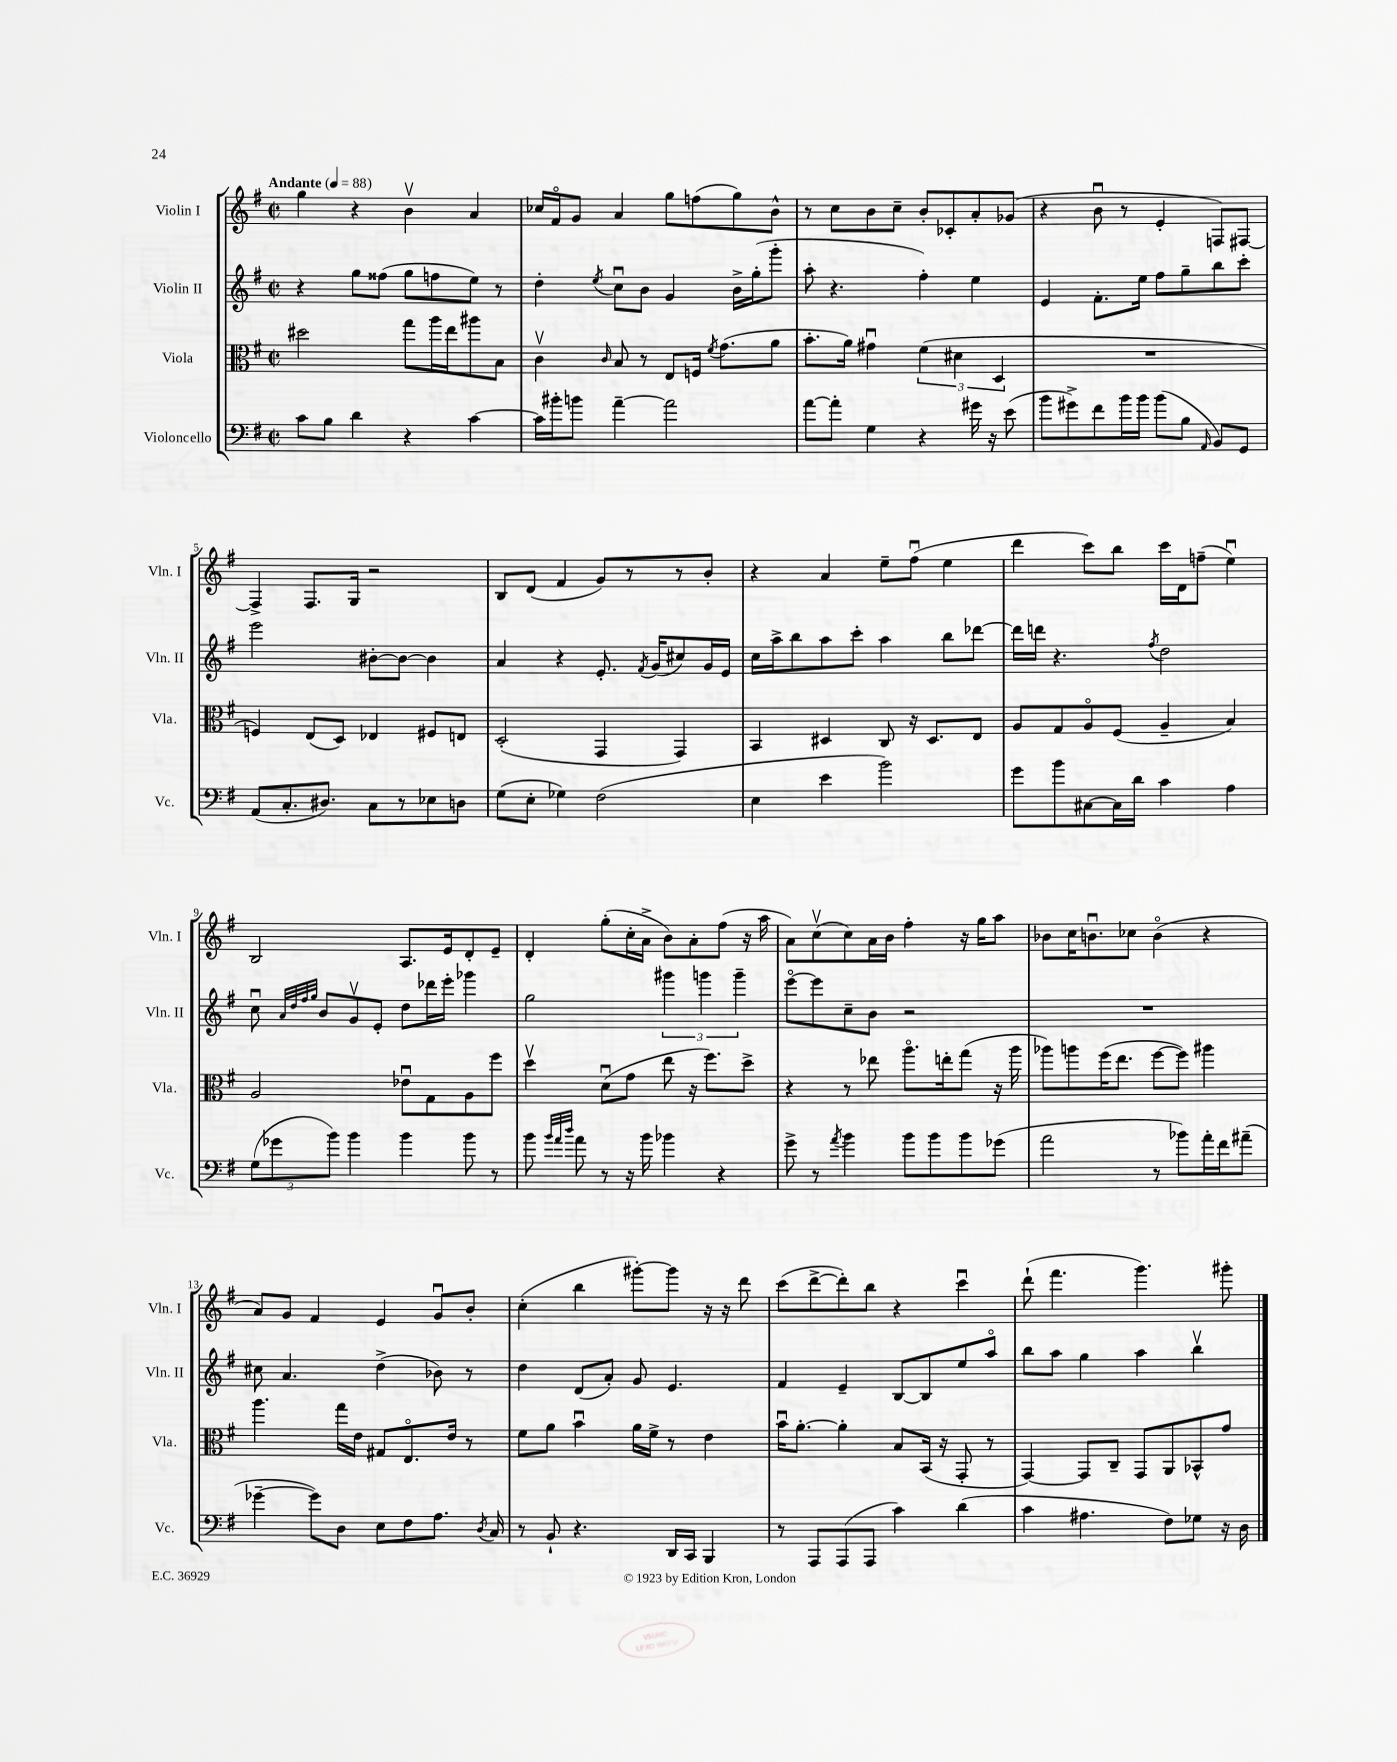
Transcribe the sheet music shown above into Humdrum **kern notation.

**kern	**kern	**kern	**kern
*staff4	*staff3	*staff2	*staff1
*clefF4	*clefC3	*clefG2	*clefG2
*k[f#]	*k[f#]	*k[f#]	*k[f#]
*M2/2	*M2/2	*M2/2	*M2/2
*met(c|)	*met(c|)	*met(c|)	*met(c|)
*MM88	*MM88	*MM88	*MM88
8c\L	2dd#\	4r	4gg\
8B\J	.	.	.
4d\	.	8gg\L	4r
.	.	(8ff##\J	.
4r	8gg\L	8gg\L	4bv\
.	16aa\L	8ff\	.
.	16ee\J	.	.
[4c\	8aa#\	8ee\J)	4a/
.	8B\J	8r	.
=	=	=	=
16c\]LL	4cv\	4dd'\	16cc-/LL
16b#'\J	.	.	16f#o/J
8b\J	.	.	8g/J
.	16qqc/	8qee/	.
[4a~\	8B/	8ccu\L	4a/
.	8r	8b\J	.
2a\]	8E/L	4g/	8gg\L
.	16F/Jk	.	(8ff\
.	8qf#/	.	.
.	(8.g\L	.	.
.	.	16b^\LL	8gg\)
.	.	(16gg'\J	.
.	8a\J	8ggg'\J	8b^^\J
=	=	=	=
[8a\L	8.b'\L	8aa'\	8r
8a'\]J	.	4.r	8cc\L
.	16a\Jk)	.	.
4G\	4g#u\	.	8b\
.	.	.	8cc~\J
4r	(6f#\	4ff#'\)	8b'/L
.	.	.	8c-'/
.	6d#\	.	.
16g#\	.	4ee\	8a'/
16r	.	.	.
.	6D/	.	.
(8e\	.	.	(8g-/J
=	=	=	=
8b\L	1r	4e/	4r
8g#^\)	.	.	.
8f#\	.	8.f#'\L	8bu\
16b\L	.	.	8r
16b\JJ	.	16ee\Jk	.
(8b\L	.	8ff#\L	4e'/
8B\J	.	8gg~\	.
16qqAA/	.	.	.
8BB/L)	.	8bb\	8F/L)
8GG/J	.	8ccc'\J	[8F#/J
=	=	=	=
(8AA/L	4F/)	2eee\	4F#^/]
8.C'/	.	.	.
.	(8E/L	.	8.F#/L
8.D#/J)	.	.	.
.	8D/J)	.	.
.	.	.	16G/Jk
8C\L	4E-/	[8b#'\L	2r
8r	.	8b#\_J	.
8E-\	8F#/L	4b#\]	.
8D\J	8E/J	.	.
=	=	=	=
(8G\L	(2D'/	4a/	8B/L
8E'\J	.	.	(8d/J
4G-\)	.	4r	4f#/
(2F#\	4GG/	8.e'/	8g/L)
.	.	.	8r
.	.	8qf#/	.
.	.	(16g/LK	.
.	4GG/)	8cc#/)	8r
.	.	16g/L	8b'/J
.	.	16e/JJ	.
=	=	=	=
4E\	4BB/	16cc\LL	4r
.	.	16aa^\J	.
.	.	8bb\	.
4e\	4D#/	8aa\	4a/
.	.	8ccc'\J	.
2b\)	8C/	4aa\	8ee~\L
.	16r	.	(8ff#u\J
.	8.D#/L	.	.
.	.	8bb\L	4ee\
.	8E/J	[8ddd-\J	.
=	=	=	=
8g\L	8A/L	16ddd-\]LL	4ddd\
.	.	16ddd\JJ	.
8b\	8G/	4.r	.
[8C#\	8Ao/	.	8ccc\L)
16C#\]L	(8F#/J	.	8bb\J
16d\JJ	.	.	.
.	.	8qff#/	.
4c\	4A~/	2dd\	16ccc\LL
.	.	.	16d\J
.	.	.	(8ff~\J
4A\	4B/)	.	4eeu\)
=	=	=	=
(12G\L	2A/	8ccu\	2B/
12g-\	.	.	.
.	.	32qqa/LLL	.
.	.	32qqdd/	.
.	.	32qqff#/	.
.	.	32qqgg/JJJ	.
.	.	8b/L	.
12b\J)	.	.	.
4b\	.	8gv/	.
.	.	8e'/J	.
4b\	8e-u\L	8dd\L	8.A/L
.	8G\	16ddd-\L	.
.	.	16eee'\JJ	16e/k
8b\	8A\	4ggg-\	8d'/
8r	8ff#\J	.	8e~/J
=	=	=	=
8b\	4ddv\	2gg\	4d'/
32qqb/LLL	.	.	.
32qqa/	.	.	.
32qqdd/JJJ	.	.	.
8a\	.	.	.
8r	(8du\L	.	(8gg'\L
16r	8g\J	.	16cc'\L
16b\	.	.	16a^\JJ
4b-\	8ee\	6ggg#\	8b\L)
.	16r	.	8a'\
.	.	6ggg\	.
.	8.ff#\L)	.	.
4r	.	.	(8ff#\J
.	.	6ggg~\	.
.	8dd^\J	.	16r
.	.	.	16aa\
=	=	=	=
8g^\	4r	[8eeeo\L	8a\L)
8r	.	8eee\]	(8ccv\
8qa/	.	.	.
4b\	8r	8cc~\	8cc\)
.	8ee-\	8b\J	16a\L
.	.	.	16b\JJ
8b\L	8.aao\L	2r	4ff#'\
8b\	.	.	.
.	16ee'\k	.	.
8b\	(8gg\J	.	16r
.	.	.	16gg\LK
(8g-\J	16r	.	8aa\J
.	16aa\	.	.
=	=	=	=
2a\	8aa-\L)	1r	8b-\L
.	8aa\	.	16cc\K
.	.	.	8.bu\
.	(16ff#\K	.	.
.	8.ee\J	.	.
.	.	.	8cc-\J
8r	[8ff#\L	.	(4bo\
8b-\L)	8ff#\]J)	.	.
16a'\L	4aa#\	.	4r
16f#\J	.	.	.
(8a#~\J	.	.	.
=	=	=	=
[4g-~\	4.aa\	8cc#\	8a/L)
.	.	4.a/	8g/J
8g-\]L)	.	.	4f#/
8D\J	16gg\LL	.	.
.	16e\JJ	.	.
8E\L	8G#/L	(4dd^\	4e/
8F#\	8.Eo/	.	.
8.A\J	.	8b-\)	8gu/L
.	16e/Jk	.	.
.	8r	8r	8b'/J
8qD/	.	.	.
16C/	.	.	.
=	=	=	=
8r	8f#\L	4dd\	(4cc'\
8BB`/	8a\J	.	.
4.r	4bu\	(8d/L	4bb\
.	.	8a'/J)	.
.	16a\LL	8g/	[8ggg#'\L)
.	16f#^\JJ	.	.
16DD/LL	8r	4.e/	8ggg#\]J
16CC/JJ	.	.	.
4BBB/	4e\	.	16r
.	.	.	16r
.	.	.	8ddd\
=	=	=	=
8r	16bu\LK	4f#/	(8ccc\L
.	[8.a'\J	.	.
8AAA/L	.	.	[8ddd^\
(8AAA/	4a'\]	4e~/	8ddd'\])
8AAA/J	.	.	8bb\J
4c\)	8B/L	[8B/L	4r
.	(16BB/Jk	8B/]	.
.	16r	.	.
(4d\	8GG'/	8ee/	4cccu\
.	8r	8aao/J	.
=	=	=	=
4c\	[4GG/)	8bb\L	(8ddd`\
.	.	8aa\J	4.fff#\
4.A#\	8GG/]L	4gg\	.
.	8C~/J	.	.
.	8GG/L	4aa\	4.ggg\)
8F#\L)	8AA/	.	.
8G-\J	8BB-^^/	4bbv\	.
16r	8g/J	.	8ggg#'\
16D\	.	.	.
==	==	==	==
*-	*-	*-	*-
